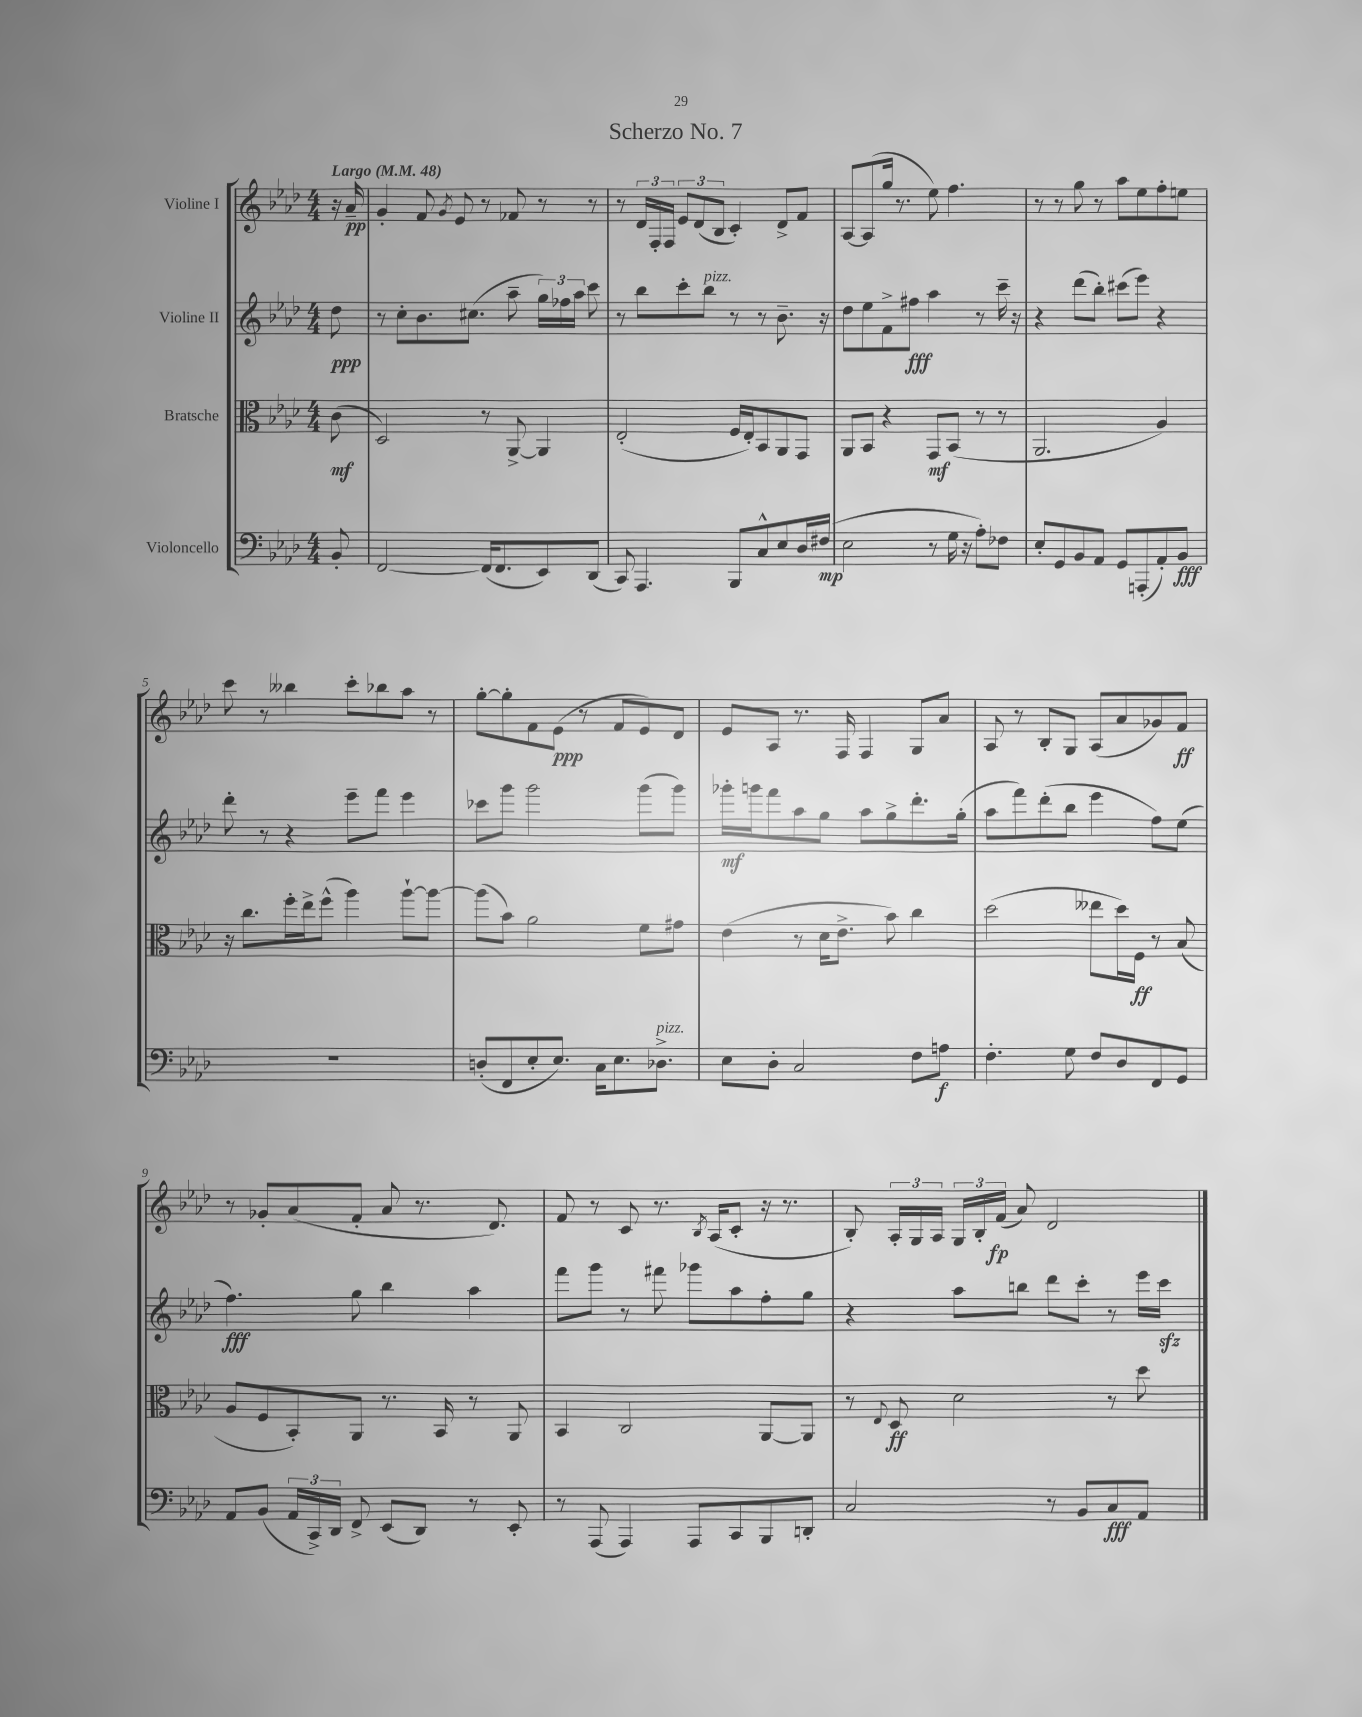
\header { title = "Scherzo No. 7" }
<<
\new StaffGroup <<
\new Staff = "s0" \with { instrumentName = "Violine I" } {
    \clef treble \key aes \major \numericTimeSignature \time 4/4 \partial 8 \tempo "Largo" 4 = 48
    \autoBeamOff r16 aes'16--\pp |
    g'4-. f'8 \acciaccatura { g'8 } ees'8 r8 fes'8 r8 r8 |
    r8 \tuplet 3/2 { des'16[ f16-. f16] } \tuplet 3/2 { ees'8[ des'8( bes8] } c'4-.) des'8[-> f'8] |
    aes8[~ aes8( g''16] r8. ees''8) f''4. |
    r8 r8 g''8 r8 aes''8[ ees''8 f''8-. e''8] |
    c'''8 r8 beses''4 c'''8[-. bes''8 aes''8] r8 |
    g''8[~-. g''8-. f'8 ees'8]\ppp( r8 f'8[ ees'8) des'8] |
    ees'8[ aes8] r8. f16 f4 g8[ aes'8] |
    aes8 r8 bes8[-. g8] aes8[( aes'8 ges'8) f'8]\ff |
    r8 ges'8[-. aes'8( f'8]-. aes'8 r8. des'8.) |
    f'8 r8 c'8 r8. \acciaccatura { bes8 } aes16[( c'8]-. r16 r8. |
    bes8-.) \tuplet 3/2 { aes16[-. g16 aes16] } \tuplet 3/2 { g16[ bes16-. f'16]\fp( } aes'8) des'2 \bar "|." |
}
\new Staff = "s1" \with { instrumentName = "Violine II" } {
    \clef treble \key aes \major \numericTimeSignature \time 4/4 \partial 8
    \autoBeamOff des''8\ppp |
    r8 c''8[-. bes'8. cis''8.]( aes''8-- \tuplet 3/2 { g''16[) fes''16 aes''16] } c'''8 |
    r8 bes''8[ c'''8-. bes''8]^\markup { \italic "pizz." } r8 r8 bes'8.-- r16 |
    des''8[ ees''8 f'8-> fis''8]\fff aes''4 r8 c'''16-- r16 |
    r4 des'''8[( bes''8]-.) cis'''8[( ees'''8]) r4 |
    des'''8-. r8 r4 ees'''8[-- f'''8] ees'''4 |
    ces'''8[ g'''8] g'''2 g'''8[( g'''8]) |
    ges'''16[-.\mf g'''16 f'''8 aes''8 g''8] aes''8[ g''8-> des'''8.-. g''16]-.( |
    aes''8[ f'''8) des'''8-.( bes''8] ees'''4 f''8[) ees''8]( |
    f''4.\fff) g''8 bes''4 aes''4 |
    f'''8[ g'''8] r8 fis'''8 ges'''8[ aes''8 f''8-. g''8] |
    r4 aes''8[ b''8] des'''8[ c'''8]-. r8 ees'''16[ c'''16]\sfz \bar "|." |
}
\new Staff = "s2" \with { instrumentName = "Bratsche" } {
    \clef alto \key aes \major \numericTimeSignature \time 4/4 \partial 8
    \autoBeamOff c'8\mf( |
    des2) r8 aes,8~-> aes,4 |
    ees2-.( f16[ ees16-.) bes,8 aes,8 g,8] |
    aes,8[ bes,8] r4 g,8[\mf bes,8]( r8 r8 |
    aes,2. aes4) |
    r16 c''8.[ f''16-. ees''16-> f''8]-^( aes''4) aes''8[~-! aes''8]~ |
    aes''8[( bes'8]) aes'2 f'8[ gis'8] |
    ees'4( r8 des'16[ ees'8.]-> bes'8) c''4 |
    des''2( eeses''8[ des''16) f16]\ff r8 bes8( |
    aes8[ f8 bes,8-.) aes,8] r8. bes,16 r8 aes,8 |
    bes,4 c2 aes,8[~ aes,8] |
    r8 \appoggiatura { ees8 } des8\ff des'2 r8 des''8 \bar "|." |
}
\new Staff = "s3" \with { instrumentName = "Violoncello" } {
    \clef bass \key aes \major \numericTimeSignature \time 4/4 \partial 8
    \autoBeamOff bes,8-. |
    f,2~ f,16[( f,8. ees,8) des,8]( |
    c,8) aes,,4. bes,,8[ c8-^ ees8 des16 fis16]\mp( |
    ees2 r8 g16 r16 aes8[-.) fes8] |
    ees8[-. g,8 bes,8 aes,8] g,8[ a,,8-.( aes,8-.) bes,8]\fff |
    R1 |
    d8[-.( f,8 ees8-. ees8.]) c16[ ees8. des8.]->^\markup { \italic "pizz." } |
    ees8[ des8]-. c2 f8[ a8]\f |
    f4.-. g8 f8[ des8 f,8 g,8] |
    aes,8[ bes,8]( \tuplet 3/2 { aes,16[ c,16->) des,16] } f,8-> ees,8[( des,8]) r8 ees,8-. |
    r8 aes,,8( aes,,4) aes,,8[ c,8 bes,,8 d,8]-. |
    c2 r8 bes,8[ c8\fff aes,8] \bar "|." |
}
>>
>>
